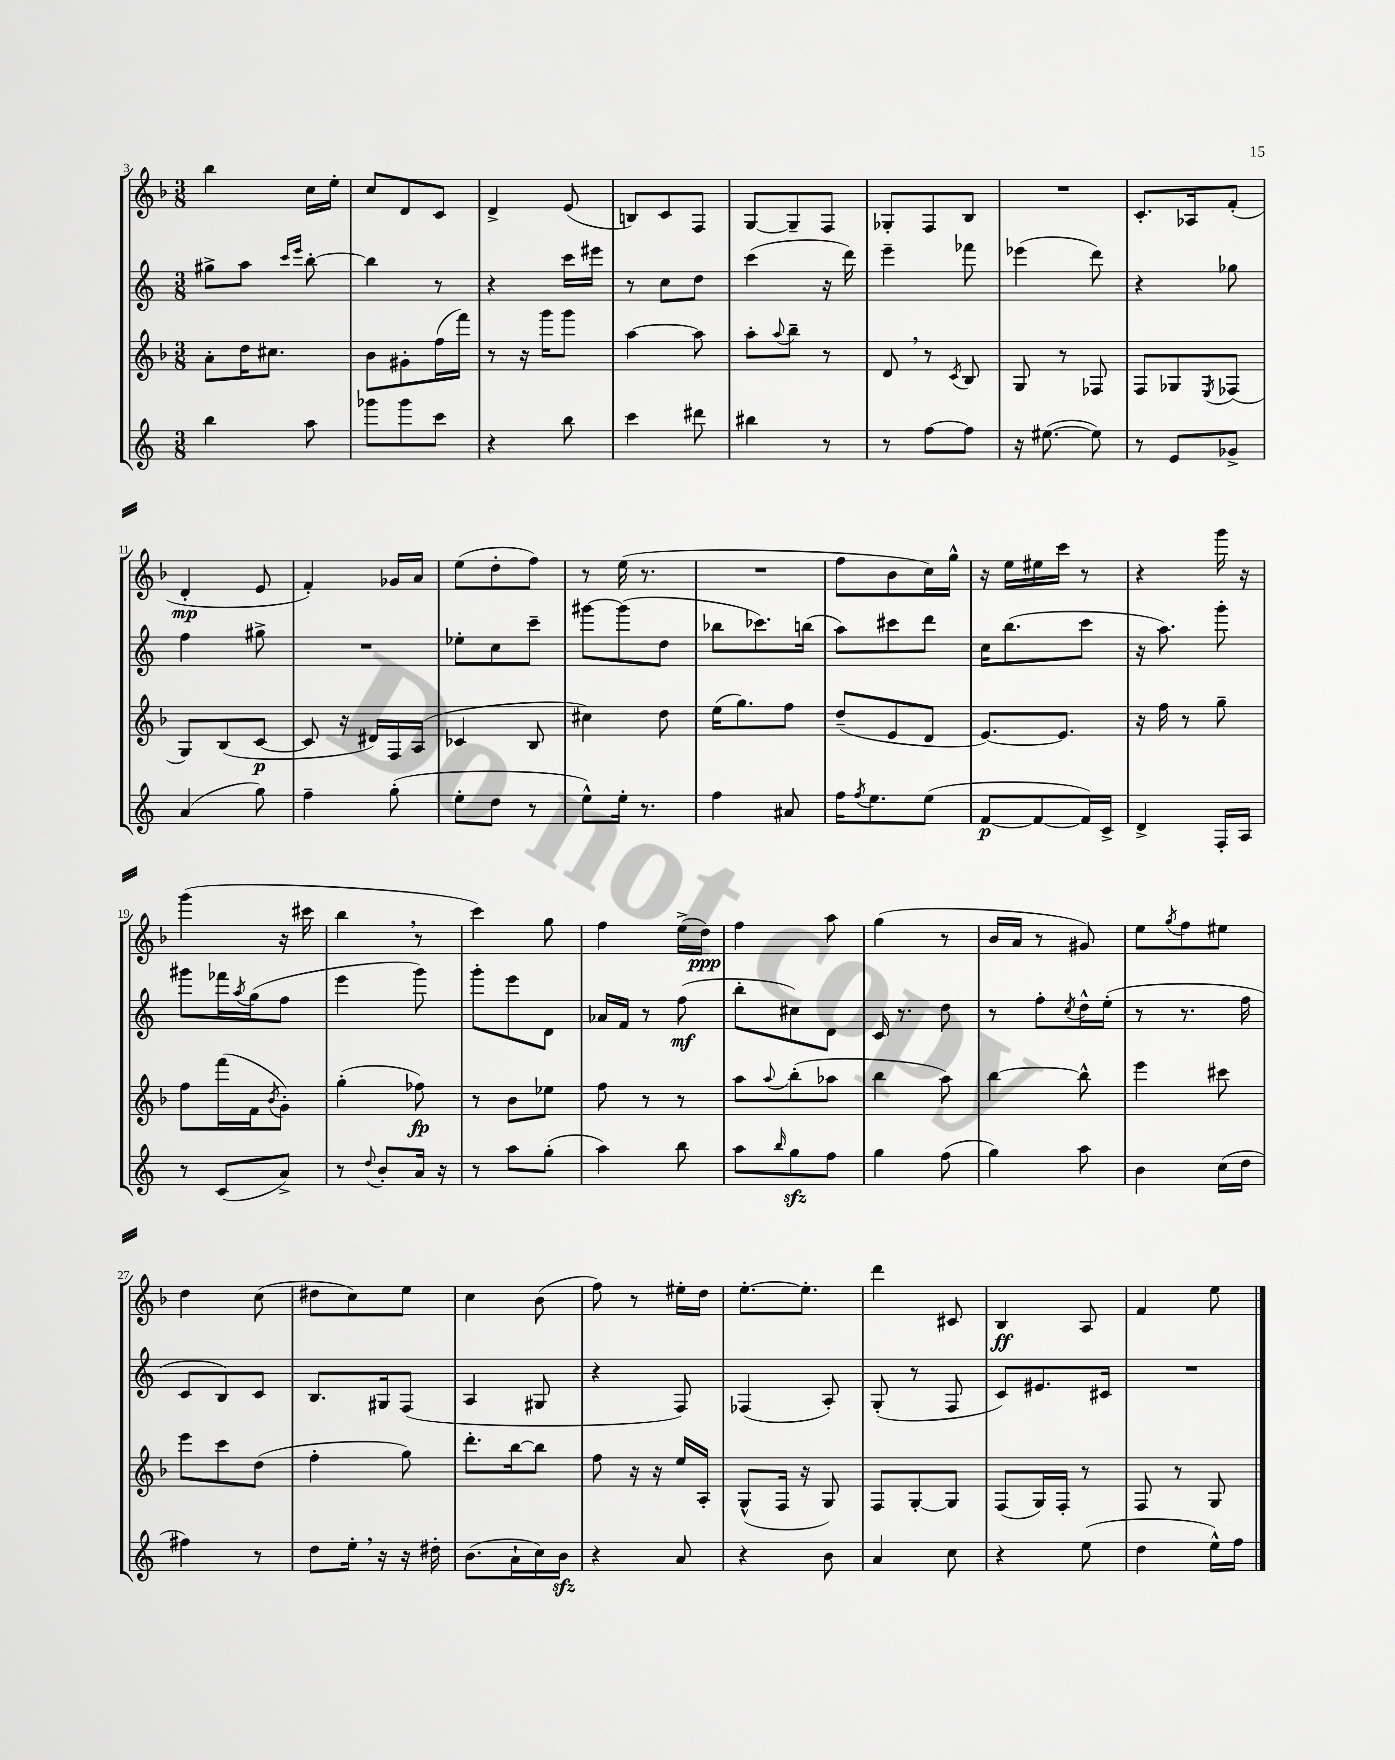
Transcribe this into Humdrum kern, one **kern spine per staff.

**kern	**dynam	**kern	**dynam	**kern	**dynam	**kern	**dynam
*part4	*part4	*part3	*part3	*part2	*part2	*part1	*part1
*staff4	*staff4	*staff3	*staff3	*staff2	*staff2	*staff1	*staff1
*clefG2	*	*clefG2	*	*clefG2	*	*clefG2	*
*k[]	*	*k[b-]	*	*k[]	*	*k[b-]	*
*M3/8	*	*M3/8	*	*M3/8	*	*M3/8	*
=3	=3	=3	=3	=3	=3	=3	=3
4bb\	.	8a'\L	.	8gg#X^\L	.	4bb-\	.
.	.	16dd\K	.	8aa\J	.	.	.
.	.	8.cc#X\J	.	.	.	.	.
.	.	.	.	16qqccc/LL	.	.	.
.	.	.	.	16qqeee/JJ	.	.	.
8aa\	.	.	.	[8bb'\	.	16cc\LL	.
.	.	.	.	.	.	16ee'\JJ	.
=4	=4	=4	=4	=4	=4	=4	=4
8ggg-X\L	.	8b-\L	.	4bb\]	.	8cc/L	.
8ggg-\	.	8g#X'\	.	.	.	8d/	.
8ccc\J	.	(16ff\L	.	8r	.	8c/J	.
.	.	16fff\JJ)	.	.	.	.	.
=5	=5	=5	=5	=5	=5	=5	=5
4r	.	8r	.	4r	.	4d^/	.
.	.	16r	.	.	.	.	.
.	.	16ggg\KL	.	.	.	.	.
8bb\	.	8ggg\J	.	16ccc\LL	.	(8e/	.
.	.	.	.	16eee#X\JJ	.	.	.
=6	=6	=6	=6	=6	=6	=6	=6
4ccc\	.	[4aa\	.	8r	.	8Bn/L)	.
.	.	.	.	8cc\L	.	8c/	.
8ddd#X\	.	8aa\]	.	8dd\J	.	8F/J	.
=7	=7	=7	=7	=7	=7	=7	=7
4bb#X\	.	8aa'\L	.	(4ccc\	.	[8G/L	.
.	.	8qqaa/	.	.	.	.	.
.	.	8bb-~\J	.	.	.	8G~/]	.
8r	.	8r	.	16r	.	8F/J	.
.	.	.	.	16ddd\)	.	.	.
=8	=8	=8	=8	=8	=8	=8	=8
8r	.	8d,/	.	4eee~\	.	8G-X'/L	.
[8ff\L	.	8r	.	.	.	8F/	.
.	.	8qc/	.	.	.	.	.
8ff\J]	.	8B-/	.	8fff-X\	.	8B-/J	.
=9	=9	=9	=9	=9	=9	=9	=9
16r	.	8G/	.	(4eee-X\	.	4.r	.
([8.ee#X\	.	.	.	.	.	.	.
.	.	8r	.	.	.	.	.
8ee#\])	.	8F-X/	.	8ddd\)	.	.	.
=10	=10	=10	=10	=10	=10	=10	=10
8r	.	8F/L	.	4r	.	8.c'/L	.
8e/L	.	8G-X/	.	.	.	.	.
.	.	.	.	.	.	16A-X/k	.
.	.	8qE/	.	.	.	.	.
8g-X^/J	.	(8F-X/J	.	8gg-X\	.	(8f'/J	.
!!LO:LB:g=z
=11	=11	=11	=11	=11	=11	=11	=11
(4a/	.	8G/L)	.	4ff\	.	4d'/	mp
.	.	(8B-/	.	.	.	.	.
8gg\)	.	[8c/J	p	8gg#X^\	.	8e/	.
=12	=12	=12	=12	=12	=12	=12	=12
4ff~\	.	8c/]	.	4.r	.	4f'/)	.
.	.	16r	.	.	.	.	.
.	.	16d#X/LL)	.	.	.	.	.
(8gg'\	.	16F/	.	.	.	16g-X/LL	.
.	.	(16A/JJ	.	.	.	16a/JJ	.
=13	=13	=13	=13	=13	=13	=13	=13
8ee'\L	.	4c-X/	.	8ee-X'\L	.	(8ee\L	.
8dd\J	.	.	.	8cc\	.	8dd'\	.
8r	.	8B-/	.	8ccc~\J	.	8ff\J)	.
=14	=14	=14	=14	=14	=14	=14	=14
8ee^^\L)	.	4cc#X\)	.	[8ggg#X\L	.	8r	.
16ee'\Jk	.	.	.	(8ggg#\]	.	(16ee\	.
8.r	.	.	.	.	.	8.r	.
.	.	8dd\	.	8dd\J	.	.	.
=15	=15	=15	=15	=15	=15	=15	=15
4ff\	.	(16ee\KL	.	8bb-X\L	.	4.r	.
.	.	8.gg\)	.	.	.	.	.
.	.	.	.	8.ccc-X\)	.	.	.
8a#X/	.	8ff\J	.	.	.	.	.
.	.	.	.	(16bbn\Jk	.	.	.
=16	=16	=16	=16	=16	=16	=16	=16
16ff\KL	.	(8dd~/L	.	8aa\L)	.	8ff\L	.
8qff/	.	.	.	.	.	.	.
8.ee\	.	.	.	.	.	.	.
.	.	8e/	.	8ccc#X\	.	8b-\	.
(8ee\J	.	8d/J	.	8ddd\J	.	16cc\L)	.
.	.	.	.	.	.	16gg^^\JJ	.
=17	=17	=17	=17	=17	=17	=17	=17
[8f/L	p	[8.e/L)	.	16cc\KL	.	16r	.
.	.	.	.	(8.bb\	.	16ee\LL	.
8f/_	.	.	.	.	.	16ee#X\	.
.	.	8.e/J]	.	.	.	16ccc\JJ	.
16f/L])	.	.	.	8ccc\J	.	8r	.
16c^/JJ	.	.	.	.	.	.	.
=18	=18	=18	=18	=18	=18	=18	=18
4d^/	.	16r	.	16r	.	4r	.
.	.	16ff\	.	8.aa\)	.	.	.
.	.	8r	.	.	.	.	.
16F'/LL	.	8gg~\	.	8ggg'\	.	16ggg\	.
16A/JJ	.	.	.	.	.	16r	.
!!LO:LB:g=z
=19	=19	=19	=19	=19	=19	=19	=19
8r	.	8ff\L	.	8ggg#X\L	.	(4ggg\	.
(8c/L	.	(16fff\L	.	16fff-X\L	.	.	.
.	.	.	.	8qaa/	.	.	.
.	.	16f\J	.	(16gg\J	.	.	.
.	.	8qb-/	.	.	.	.	.
8a^/J)	.	8g'\J)	.	8ff\J	.	16r	.
.	.	.	.	.	.	16ccc#X\	.
=20	=20	=20	=20	=20	=20	=20	=20
8r	.	(4gg'\	.	4eee\	.	4bb-,\	.
8qqdd/	.	.	.	.	.	.	.
8b'/L	.	.	.	.	.	.	.
16a/Jk	.	8ff-X\)	fp	8ggg\)	.	8r	.
16r	.	.	.	.	.	.	.
=21	=21	=21	=21	=21	=21	=21	=21
8r	.	8r	.	8ggg'\L	.	4ccc\)	.
8aa\L	.	8b-\L	.	8eee\	.	.	.
(8gg'\J	.	8ee-X\J	.	8d\J	.	8gg\	.
=22	=22	=22	=22	=22	=22	=22	=22
4aa\)	.	8ff\	.	16a-X/LL	.	4ff\	.
.	.	.	.	16f/JJ	.	.	.
.	.	8r	.	8r	.	.	.
8bb\	.	8r	.	(8ff\	mf	(16ee^\LL	.
.	.	.	.	.	.	16dd\JJ)	ppp
=23	=23	=23	=23	=23	=23	=23	=23
8aa\L	.	8aa\L	.	8bb'\L	.	4ff\	.
16qqbb/	.	8qqaa/	.	.	.	.	.
8ggzz\	.	(8bb-'\	.	8cc#X\)	.	.	.
8ff\J	.	8aa-X\J	.	8d\J	.	8aa\	.
=24	=24	=24	=24	=24	=24	=24	=24
4gg\	.	4bb-\	.	16c/	.	(4gg\	.
.	.	.	.	8.r	.	.	.
(8ff\	.	8aa\)	.	8dd\	.	8r	.
=25	=25	=25	=25	=25	=25	=25	=25
4gg\)	.	[4bb-\	.	8r	.	16b-/LL	.
.	.	.	.	.	.	16a/JJ	.
.	.	.	.	8ff'\L	.	8r	.
.	.	.	.	8qcc/	.	.	.
8aa\	.	8bb-^^\]	.	16dd^^\L	.	8g#X/)	.
.	.	.	.	(16ee'\JJ	.	.	.
=26	=26	=26	=26	=26	=26	=26	=26
4b\	.	4eee\	.	8r	.	8ee\L	.
.	.	.	.	.	.	8qgg/	.
.	.	.	.	8.r	.	8ff\	.
(16cc\LL	.	8ccc#X\	.	.	.	8ee#X\J	.
16dd\JJ	.	.	.	16ff\	.	.	.
!!LO:LB:g=z
=27	=27	=27	=27	=27	=27	=27	=27
4ff#X\)	.	8eee\L	.	8c/L	.	4dd\	.
.	.	8ccc\	.	8B/)	.	.	.
8r	.	(8dd\J	.	8c/J	.	(8cc\	.
=28	=28	=28	=28	=28	=28	=28	=28
8dd\L	.	4ff'\	.	8.B/L	.	8dd#X\L	.
16ee',\Jk	.	.	.	.	.	8cc\)	.
16r	.	.	.	16G#X/k	.	.	.
16r	.	8gg\)	.	(8F/J	.	8ee\J	.
16dd#X'\	.	.	.	.	.	.	.
=29	=29	=29	=29	=29	=29	=29	=29
(8.b\L	.	8.ddd'\L	.	4A/	.	4cc\	.
16a`\L	.	[16bb-\k	.	.	.	.	.
16cc\)	.	8bb-\J]	.	8G#X/	.	(8b-\	.
16bzz\JJ	.	.	.	.	.	.	.
=30	=30	=30	=30	=30	=30	=30	=30
4r	.	8ff\	.	4r	.	8ff\)	.
.	.	16r	.	.	.	8r	.
.	.	16r	.	.	.	.	.
8a/	.	16ee/LL	.	8F/)	.	16ee#X'\LL	.
.	.	16A'/JJ	.	.	.	16dd\JJ	.
=31	=31	=31	=31	=31	=31	=31	=31
4r	.	(8G^^/L	.	(4F-X/	.	[8.ee'\L	.
.	.	16F/Jk	.	.	.	.	.
.	.	16r	.	.	.	8.ee'\J]	.
8b\	.	8G/)	.	8A'/)	.	.	.
=32	=32	=32	=32	=32	=32	=32	=32
4a/	.	8F/L	.	(8G'/	.	4ddd\	.
.	.	[8G'/	.	8r	.	.	.
8cc\	.	8G/J]	.	8F/	.	8c#X/	.
=33	=33	=33	=33	=33	=33	=33	=33
4r	.	(8F/L	.	8c/L)	.	4B-/	ff
.	.	16G/L)	.	8.e#X/	.	.	.
.	.	16F'/JJ	.	.	.	.	.
(8ee\	.	8r	.	.	.	8A/	.
.	.	.	.	16c#X/Jk	.	.	.
=34	=34	=34	=34	=34	=34	=34	=34
4dd\	.	8F/	.	4.r	.	4f/	.
.	.	8r	.	.	.	.	.
16ee^^\LL)	.	8G/	.	.	.	8ee\	.
16ff\JJ	.	.	.	.	.	.	.
==	==	==	==	==	==	==	==
*-	*-	*-	*-	*-	*-	*-	*-
